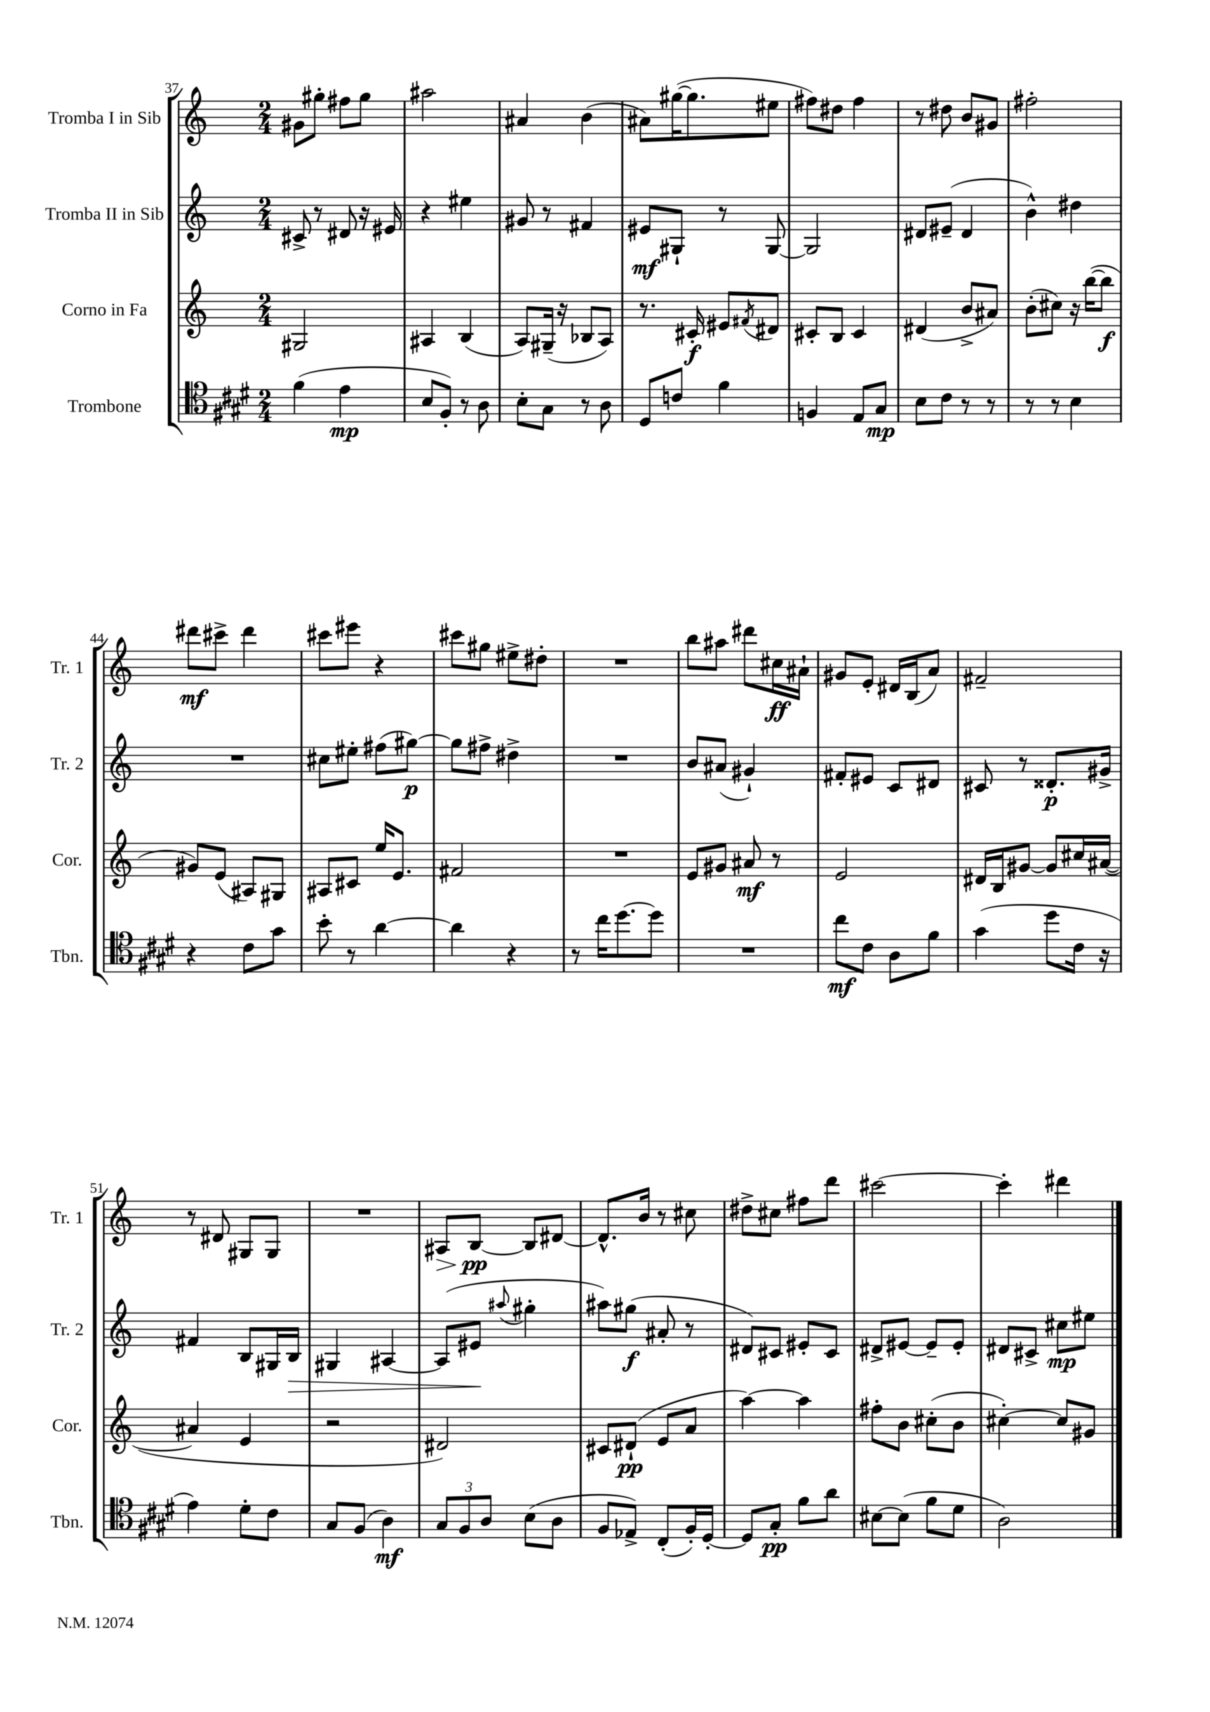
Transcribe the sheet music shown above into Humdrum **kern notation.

**kern	**kern	**kern	**kern
*staff4	*staff3	*staff2	*staff1
*clefC4	*clefG2	*clefG2	*clefG2
*k[f#c#g#d#]	*k[]	*k[]	*k[]
*M2/4	*M2/4	*M2/4	*M2/4
(4f#	2G#	8c#^	8g#
.	.	8r	8gg#'
4e	.	8d#	8ff#
.	.	16r	8gg#
.	.	16e#	.
=	=	=	=
8B	4A#	4r	2aa#
8F#')	.	.	.
8r	(4B	4ee#	.
8A	.	.	.
=	=	=	=
8B'	8A)	8g#	4a#
8G#	(16G#~	8r	.
.	16r	.	.
8r	8B-	4f#	(4b
8A	8A)	.	.
=	=	=	=
8D#	8.r	8e#	8a#)
8c	.	8G#`	([16gg#
.	16c#'	.	8.gg#]
4f#	8e#	8r	.
.	8qf#	.	.
.	8d#	[8G#	8ee#
=	=	=	=
4F	8c#'	2G#]	8ff#)
.	8B	.	8dd#
8E	4c#	.	4ff#
8G#	.	.	.
=	=	=	=
8B	(4d#	8d#	8r
8c#	.	(8e#~	8dd#
8r	8b^	4d#	8b
8r	8a#)	.	8g#
=	=	=	=
8r	(8b'	4b^^)	2ff#'
8r	8cc#)	.	.
4B	16r	4dd#	.
.	([16bb	.	.
.	8bb]	.	.
=	=	=	=
4r	8g#)	2r	8ddd#
.	(8e	.	8ccc#^
8c#	8A#)	.	4ddd#
8g#	8G#	.	.
=	=	=	=
8b'	8A#	8cc#	8ccc#
8r	8c#	8ee#'	8eee#
[4a	16ee	(8ff#	4r
.	8.e	.	.
.	.	[8gg#)	.
=	=	=	=
4a]	2f#	8gg#]	8ccc#
.	.	8ff#^	8gg#
4r	.	4dd#^	8ee#^
.	.	.	8dd#'
=	=	=	=
8r	2r	2r	2r
16cc#	.	.	.
[8.dd#	.	.	.
8dd#]	.	.	.
=	=	=	=
2r	8e	8b	8bb
.	8g#	(8a#	8aa#
.	8a#	4g#`)	8ddd#
.	8r	.	16cc#
.	.	.	16a#`
=	=	=	=
8cc#	2e	8f#'	8g#
8c#	.	8e#	8e'
8A	.	8c	16d#
.	.	.	(16B
8f#	.	8d#	8a)
=	=	=	=
(4g#	16d#	8c#	2f#~
.	16B	.	.
.	[8g#	8r	.
8dd#	8g#]	8.d##'	.
16c#	16cc#	.	.
16r	([16a#	16g#^	.
=	=	=	=
4e)	4a#]	4f#	8r
.	.	.	8d#
8d#'	4e	8B	8G#
8c#	.	16G#	8G#
.	.	16B	.
=	=	=	=
8G#	2r	4G#	2r
(8F#	.	.	.
4A)	.	[4A#	.
=	=	=	=
12G#	2d#)	(8A#]	8A#
12F#	.	.	.
.	.	8e#	[8B
12A	.	.	.
.	.	8qqaa#	.
(8B	.	4gg#'	8B]
8A	.	.	[8d#
=	=	=	=
8F#	8c#	8aa#)	8.d#^^]
8E-^)	(8d#`	(8gg#	.
.	.	.	16b
(8C#'	8e	8a#'	8r
16F#')	8a	8r	8cc#
[16D#'	.	.	.
=	=	=	=
8D#]	[4aa)	8d#)	8dd#^
8G#'	.	8c#	8cc#
8f#	4aa]	8e#'	8ff#
8a	.	8c#	8ddd
=	=	=	=
[8B#	8ff#'	8d#^	[2ccc#
(8B#]	8b	[8e#	.
8f#	(8cc#'	8e#~]	.
8d#	8b	8e#'	.
=	=	=	=
2A)	[4cc#')	8d#	4ccc#']
.	.	8c#^	.
.	8cc#]	8cc#	4ddd#
.	8g#	8ee#	.
==	==	==	==
*-	*-	*-	*-
